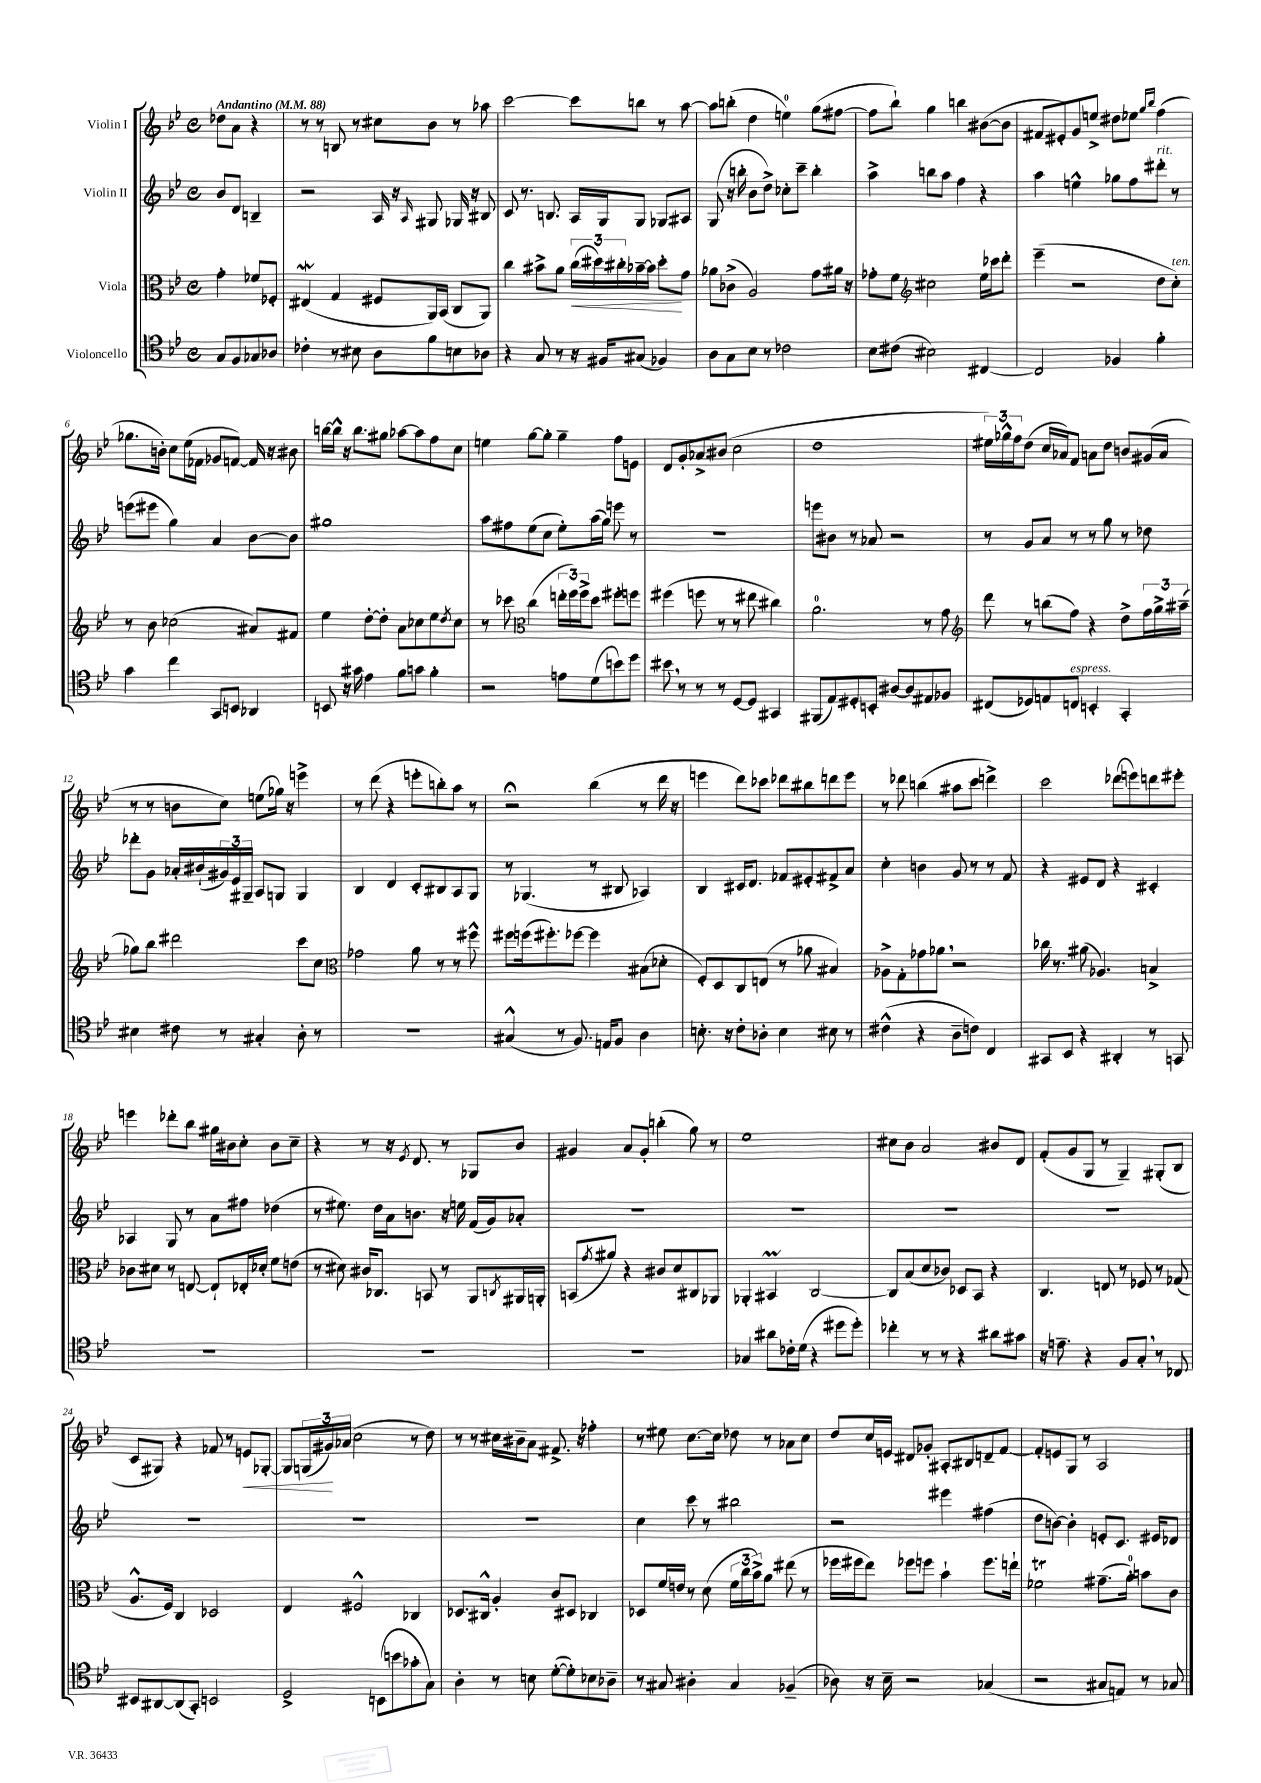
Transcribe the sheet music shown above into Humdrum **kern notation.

**kern	**kern	**kern	**kern
*staff4	*staff3	*staff2	*staff1
*clefC4	*clefC3	*clefG2	*clefG2
*k[b-e-]	*k[b-e-]	*k[b-e-]	*k[b-e-]
*M4/4	*M4/4	*M4/4	*M4/4
*met(c)	*met(c)	*met(c)	*met(c)
*MM88	*MM88	*MM88	*MM88
8G	4g'	8b-	8dd-
8F	.	8d	8a
8G-	8f-	4B~	4r
8A-	8F-'	.	.
=	=	=	=
4c-'	(4E#	2r	8r
.	.	.	8r
8r	4G	.	8B
8B#	.	.	8r
8A	8F#	16A	8cc#
.	.	16r	.
.	.	16qqA	.
8f	16AA)	8G#	8b-
.	(16BB-	.	.
8B	8C	16G-	8r
.	.	16r	.
8A-	8AA)	8B#	8aa-
=	=	=	=
4r	4cc	8c	[2ccc
.	.	8.r	.
8G	8b#^	.	.
.	.	8.B	.
8r	8a	.	.
16r	(24cc	16A	8ccc]
.	24dd#)	.	.
16F#	.	16G	.
.	24cc#'	.	.
(8G#	[16b-~	8G	8bb
.	16b-]	.	.
4F-)	8dd#'	8G-	8r
.	8g	8A#	[8aa
=	=	=	=
8A	8a-	(8G	8aa]
8G	(8c-^	16r	(8bb'
.	.	16bb'	.
8B-	2A)	8b-	4dd
8r	.	8dd^)	.
2c-	.	8cc-'	4ee)
.	.	8ccc~	.
.	8g	4bb'	(8gg
.	16a#	.	[8ff#
.	16r	.	.
=	=	=	=
8B-	8g-'	4aa^	8ff#]
(8c#	8f	.	8bb-`)
*	*clefG2	*	*
2B#)	2cc#	8bb	4gg
.	.	8aa	.
.	.	4ff	4bb
[4C#	16ee-	4r	([8b#
.	16ccc-	.	.
.	8ddd'	.	8b#]
=	=	=	=
2C#]	(4eee-~	4aa	8f#
.	.	.	8e#')
.	2r	4ee^^	8g
.	.	.	8ee^
4F-	.	8gg-	8dd#
.	.	8ff	8ee-
.	.	.	16qqgg
.	.	.	16qqbb-
4f'	8dd	8ddd#'	(4ff
.	8cc')	8r	.
=	=	=	=
4g	8r	(8eee	8.gg-
.	8b-	8eee#	.
.	.	.	16b')
4cc	(2cc-	4gg)	8cc
.	.	.	(16ee-
.	.	.	16f-
8GG	.	4a	8g-
8BB	.	.	[8f)
4AA-	8a#)	[8b-	16f]
.	.	.	16r
.	8f#	8b-]	8b#
=	=	=	=
8BB	4ee-	1gg#	[16bb
.	.	.	16bb^^]
16r	.	.	16r
16g#	.	.	8.bb
4e-	[8dd'	.	.
.	8dd']	.	8gg#
8f	8a	.	[8aa-
8g	8cc-	.	8aa-]
4f'	8ee-	.	8ff
.	8qdd	.	.
.	8cc-	.	8cc
=	=	=	=
2r	8r	8aa	4ee
.	8ccc-	8ff#	.
*	*clefC3	*	*
.	(4cc	(8ee-	[8gg
.	.	8cc	8gg']
8e	24ee'	8ee-')	4gg~
.	24ff)	.	.
.	24ff^	.	.
(8d	8dd	(16aa	.
.	.	16gg)	.
8b)	8ff#'	8eee	8ff
8dd	8ff	8r	8e
=	=	=	=
8b#	(4ff#	1r	8d
8r	.	.	8g'
8r	8ff	.	8a-^
8r	8r	.	(8b#
[8D	8r	.	2cc
8D]	8ee#	.	.
4GG#	4cc#)	.	.
=	=	=	=
(8FF#	2.a	8eee	1dd
8E-)	.	8b#	.
8D#'	.	8r	.
8BB'	.	8a-	.
[8A#	.	2r	.
8A#]	.	.	.
8E#	8r	.	.
8F-	8g	.	.
=	=	=	=
*	*clefG2	*	*
(8C#	8ddd	8r	24ee#)
.	.	.	24gg-^^
.	.	.	24ff
8D-)	8r	8g	(8dd
8E	(8bb	8a	16cc
.	.	.	16a-)
8C	8ff)	8r	8f
4BB'	4r	8r	8a
.	.	8gg	8dd
4GG'	8dd^	8r	8b
.	24ff	8dd-	(16g#
.	24gg^	.	.
.	.	.	16a
.	(24aa#~	.	.
=	=	=	=
4B#	8gg-)	8ddd-'	8r
.	8bb-	8g	8r
8c#	2ddd#	16a-'	8b
.	.	(16b#`	.
8r	.	24g#)	8cc)
.	.	24e-	.
.	.	24G#~	.
4G#'	.	8A	(8ee
.	.	8G	16gg-)
.	.	.	16r
8A'	8ccc	4G	4eee^
8r	8cc	.	.
=	=	=	=
*	*clefC3	*	*
1r	2g-	4B-	8r
.	.	.	(8ddd
.	.	4d	4r
.	8a	8c'	8eee'
.	8r	8B#	8bb')
.	8r	8A	8aa
.	8ff#^^	8G	8r
=	=	=	=
(4G#^^	8ff#	8r	2r;
.	(16ff	(4.G-	.
.	8.ff#')	.	.
8r	.	.	.
8.F)	[8ff-	.	.
.	4ff-]	8r	(4bb-
16E	.	.	.
8F	.	8B#	.
4A	(8B#	4A-)	8r
.	8d-'	.	16ddd
.	.	.	16r
=	=	=	=
8.B'	8F')	4B-	4eee
.	8D	.	.
16r	.	.	.
8c'	8C	16c#	8ddd)
.	.	8.d	.
8A-'	(8E	.	8ccc-
4B	8r	8f-	8ddd-
.	8a-	8e#'	8bb#
8B#	4B#)	8f#^	8ddd
8r	.	8a	8eee
=	=	=	=
(4c#^^	8A-^	4cc'	8r
.	8G'	.	8ddd-
4r	8g-	4b	(4bb
.	8a-	.	.
8A~	2r	8g	8aa#
8c)	.	8r	8ccc
4C	.	8r	4ddd^)
.	.	8f	.
=	=	=	=
8GG#	16cc-	4r	2ccc
.	8.r	.	.
8BB-	.	.	.
4r	(8a#	8e#	.
.	4.A-)	8d	.
4AA#'	.	4r	(8ddd-
.	.	.	8eee)
8r	4B^	4c#'	8ddd
8GG	.	.	8eee#'
=	=	=	=
1r	8c-	4A-	4eee
.	8d#	.	.
.	8r	8G	8ddd-'
.	[8E	8r	8bb-
.	8E`]	8a	16gg#
.	.	.	16b#
.	16E-'	8ff#	8cc'
.	16d-'	.	.
.	8f	(4dd-	8b#
.	(8e	.	8cc~
=	=	=	=
1r	8r	8r	4r
.	8d#)	8.ee#)	.
.	16c#	.	8r
.	8.C-	16dd	.
.	.	16a	16r
.	.	.	8qe-
.	.	8.b	8.d
.	8BB	.	.
.	8r	16r	8r
.	.	16ee	.
.	8AA	(16f	8G-
.	.	16g)	.
.	8qC	.	.
.	16AA#	8a-'	8b-
.	16AA'	.	.
=	=	=	=
1r	(8BB	1r	4g#
.	8qg	.	.
.	8a#)	.	.
.	4r	.	8a
.	.	.	8g#'
.	8c#	.	(4bb'
.	8d	.	.
.	8C#	.	8gg)
.	8AA-	.	8r
=	=	=	=
4G-	4AA-'	1r	1ee-
8a#	4BB#	.	.
16c-'	.	.	.
(16d	.	.	.
4r	[2C	.	.
8dd#	.	.	.
8dd#')	.	.	.
=	=	=	=
4cc-'	8C]	1r	8cc#
.	(8B-	.	8b-
8r	8d	.	2a
8r	8c-)	.	.
4r	8D-	.	.
.	8BB-	.	.
8a#	4r	.	8b#
8g#	.	.	8d
=	=	=	=
16r	4.C	1r	(8f'
8.e~	.	.	.
.	.	.	8g
4r	.	.	8G
.	8E	.	8r
8F	8r	.	4G~)
8G'	8F-	.	.
8r	8r	.	(8G#'
8C-	(8G-	.	8B-
=	=	=	=
8BB#	8.A^^	1r	8c
[8AA#	.	.	8G#)
.	16F)	.	.
(8AA#]	4C	.	4r
8GG')	.	.	.
2BB	2D-	.	8f-
.	.	.	8r
.	.	.	8e
.	.	.	[8G-'
=	=	=	=
2D^	4E-	1r	8G-]
.	.	.	(24G
.	.	.	24g#)
.	.	.	(24a-
.	2F#^^	.	2cc
(8BB	.	.	.
8b	.	.	.
8g-'	4C-	.	8r
8G)	.	.	8dd)
=	=	=	=
4A'	8.D-	1r	8r
.	.	.	8r
.	16C#^^	.	.
8r	4A'	.	16cc#
.	.	.	16b#~
8B	.	.	8a
([8d'	8c	.	8.f#^
8d'])	8D#	.	.
.	.	.	16r
8B-	4C-	.	4ff-'
8A-~	.	.	.
=	=	=	=
8r	8D-	4cc	8r
8G#	16f	.	8ee#
.	16e	.	.
4A#'	8r	8ccc	[8.cc
.	(8d	8r	.
.	.	.	16cc]
4G#	24f	2bb#	8dd-
.	24cc	.	.
.	24b-^)	.	.
.	8a	.	8r
(4F-~	(8ee#	.	8a-
.	8r	.	8cc
=	=	=	=
8A-)	16ff-	2r	8dd
.	16ff#	.	.
16r	8ee-)	.	16cc
16B-~	.	.	16e
2r	8ff-	.	8d#
.	8ff	.	8g-'
.	4b-`	4eee#	8A#'
.	.	.	8B#
(4G-	8.ff	(4ff#	8d~
.	.	.	[8f
.	16ee`	.	.
=	=	=	=
2r	2f-	8dd	8f']
.	.	[8b)	8e
.	.	4b']	8G
.	.	.	8r
8G#	(8.g#~	8e'	2A
8E)	.	8.c	.
.	16a')	.	.
8r	8b	.	.
.	.	16e#	.
8G-	8c	8d-	.
==	==	==	==
*-	*-	*-	*-
